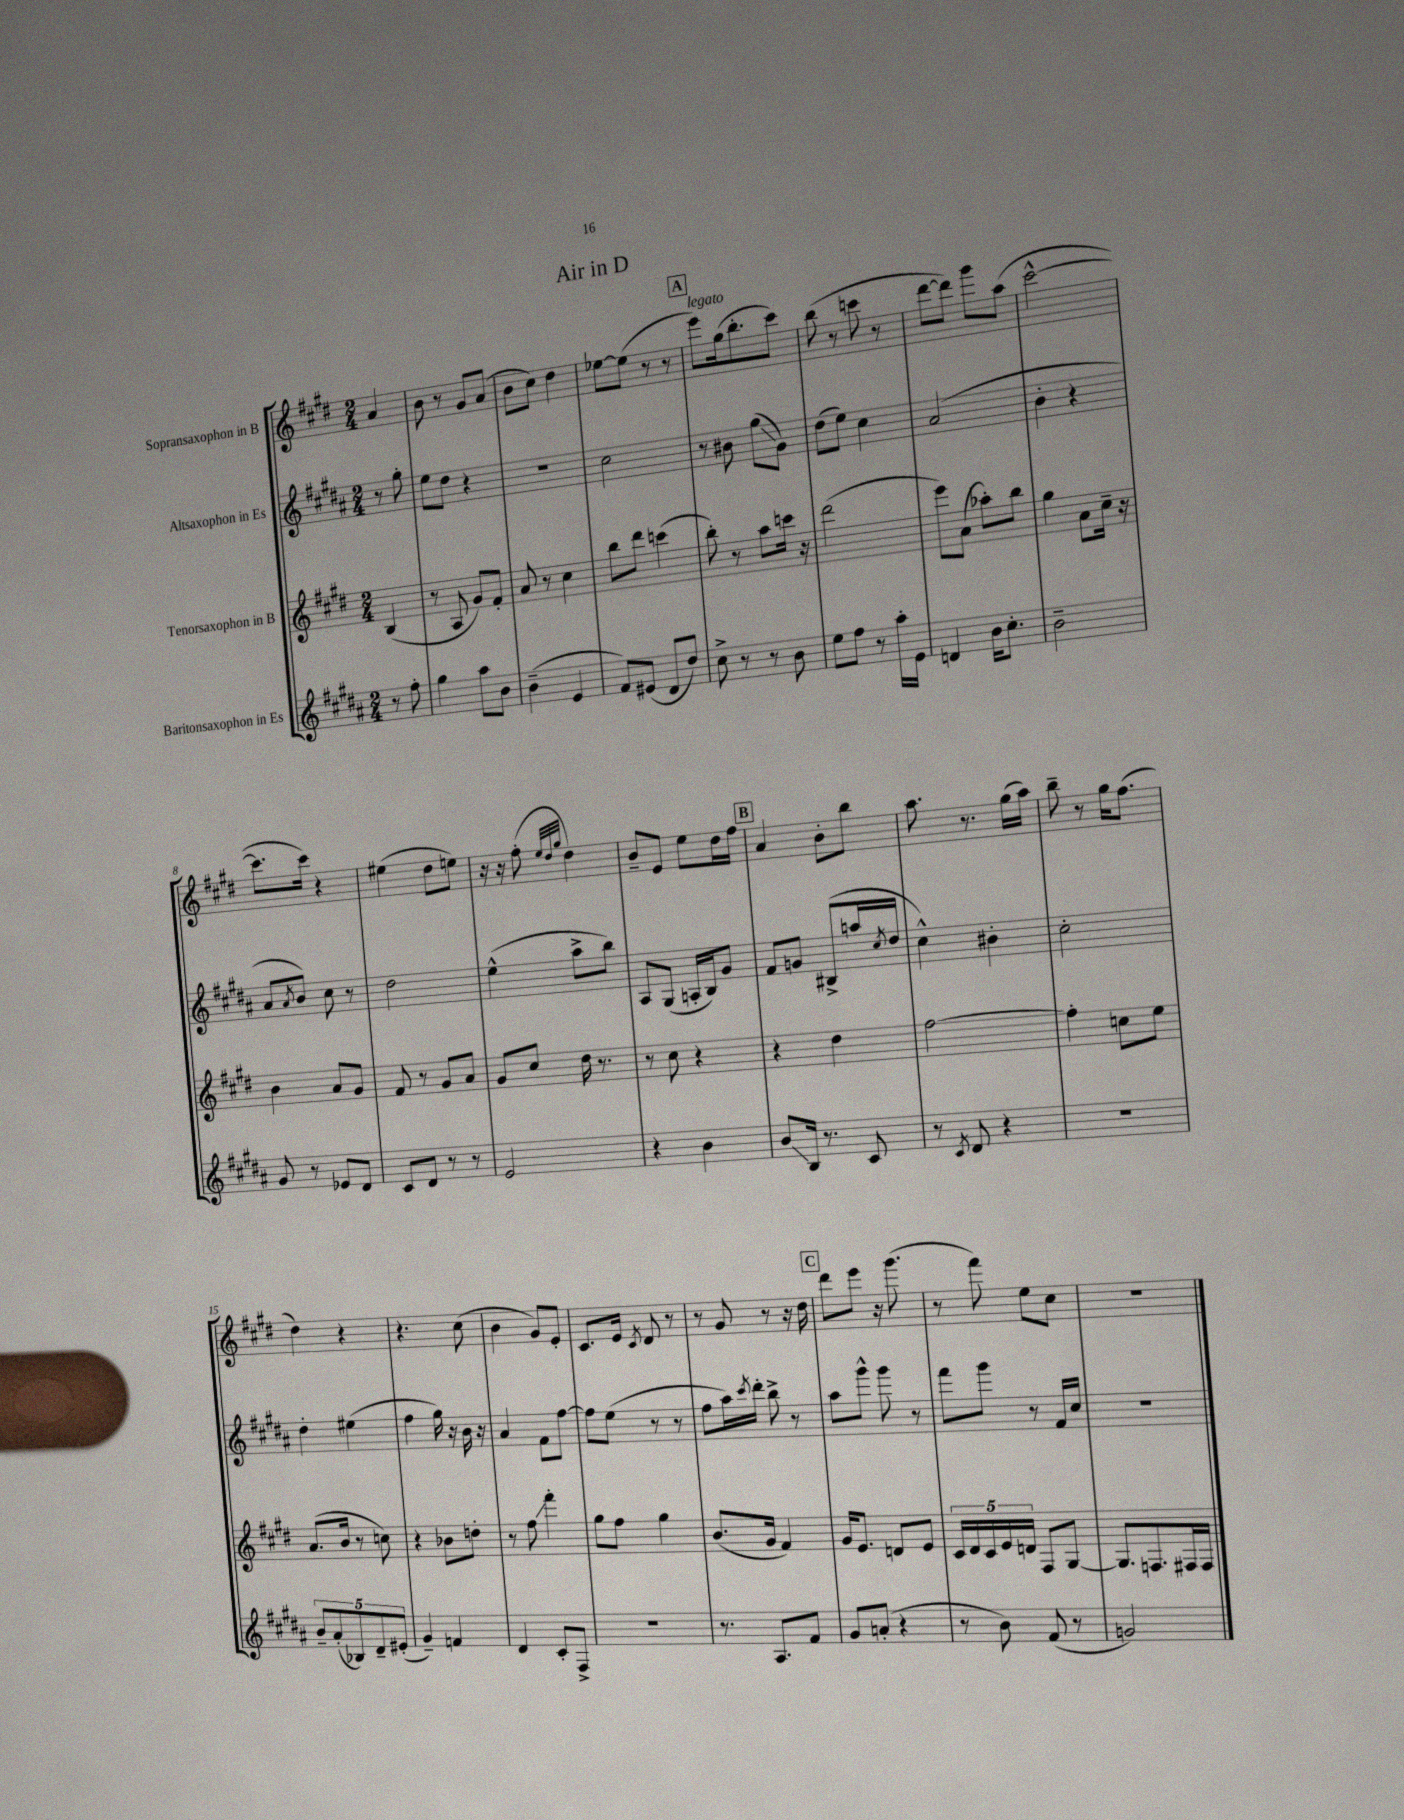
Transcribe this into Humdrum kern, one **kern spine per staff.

**kern	**kern	**kern	**kern
*staff4	*staff3	*staff2	*staff1
*clefG2	*clefG2	*clefG2	*clefG2
*k[f#c#g#d#a#]	*k[f#c#g#d#]	*k[f#c#g#d#a#]	*k[f#c#g#d#]
*M2/4	*M2/4	*M2/4	*M2/4
8r	(4B	8r	4a
8ff#'	.	8gg#'	.
=	=	=	=
4gg#	8r	8ee	8b
.	8A	8dd#	8r
8aa#	8g#)	4r	8g#
8b	8f#'	.	(8a
=	=	=	=
(4b~	8a	2r	8b
.	8r	.	8cc#)
4e	4cc#	.	4dd#
=	=	=	=
8f#)	8bb	2cc#	[8ee-
(8e#	8ddd#	.	(8ee-]
8d#	(4ccc	.	8r
8dd#)	.	.	8r
=	=	=	=
8cc#^	8bb')	8r	8eee)
8r	8r	8b#	(16gg#
.	.	.	8.bb'
8r	8aa	(8gg#	.
8b	16ccc	8g#)	8ccc#)
.	16r	.	.
=	=	=	=
8ee	(2ddd#	(8dd#	(8bb
8ff#	.	8ee)	8r
8r	.	4cc#	8ccc
16aa#'	.	.	8r
16e	.	.	.
=	=	=	=
4d	8eee)	(2a#	[8ddd#
.	(8a	.	8ddd#])
16b	8aa-')	.	8ggg#
8.cc#'	.	.	.
.	8bb	.	(8aa
=	=	=	=
2b~	4gg#	4b'	[2ccc#^^
.	8a	4r	.
.	16cc#~	.	.
.	16r	.	.
=	=	=	=
8g#	4b	8a#	8.ccc#]
.	.	8qa#	.
8r	.	8b)	.
.	.	.	16ccc#)
8e-	8a	8cc#	4r
8d#	8g#	8r	.
=	=	=	=
8c#	8f#	2dd#	(4ee#
8d#	8r	.	.
8r	8g#	.	8dd#
8r	8a	.	8ee)
=	=	=	=
2e	8g#	(4ee^^	16r
.	.	.	16r
.	8cc#	.	(8ff#'
.	.	.	32qqee
.	.	.	32qqdd#
.	.	.	32qqgg#
.	16dd#	8aa#^	4dd#)
.	8.r	.	.
.	.	8bb)	.
=	=	=	=
4r	8r	8A#	8b~
.	8cc#	(8G#	8e
4b	4r	16A'	8ee
.	.	16B)	.
.	.	8g#	16dd#
.	.	.	16ff#
=	=	=	=
8b	4r	8f#	4a
16B	.	8g	.
8.r	.	.	.
.	4dd#	(8B#^	8b'
8c#	.	16aa	8bb
.	.	8qcc#	.
.	.	16dd#	.
=	=	=	=
8r	[2ff#	4cc#^^)	8.aa
8qc#	.	.	.
8d#	.	.	.
.	.	.	8.r
4r	.	4b#'	.
.	.	.	(16gg#
.	.	.	16aa)
=	=	=	=
2r	4ff#']	2cc#'	8bb~
.	.	.	8r
.	8cc	.	16gg#
.	.	.	(8.ff#
.	8ee	.	.
=	=	=	=
10b~	(8.a	4dd#'	4dd#)
(10a#'	.	.	.
.	16b	.	.
10B-)	.	.	.
.	8r	(4ee#	4r
10d#~	.	.	.
.	8cc)	.	.
(10e#'	.	.	.
=	=	=	=
4g#~)	4r	4ff#	4.r
4f	8b-	16gg#)	.
.	.	16r	.
.	8dd'	16b	(8cc#
.	.	16r	.
=	=	=	=
4d#	8r	4a#	4b
.	8ff#	.	.
8c#'	4fff#'	8f#	8g#)
8F#^	.	[8ff#	8e'
=	=	=	=
2r	8gg#	8ff#]	8.c#
.	8ff#	(8ee	.
.	.	.	16e
.	.	.	8qc#
.	4gg#	8r	8d#
.	.	8r	8r
=	=	=	=
8.r	(8.b	8ff#	8r
.	.	16aa#)	8g#
.	.	8qccc#	.
8.A#	16g#	16ddd#'	.
.	4f#)	8bb^	8r
8f#	.	8r	16r
.	.	.	16dd#
=	=	=	=
8g#	16g#	8aa#	8ddd#
.	8.e	.	.
(8a'	.	8ggg#^^	8eee
4r	8d	8ggg#	16r
.	.	.	(8.ggg#
.	8e	8r	.
=	=	=	=
8r	20c#	8fff#	8r
.	20d#	.	.
.	20c#	.	.
8b)	.	8ggg#	8fff#)
.	20e	.	.
.	20d	.	.
(8f#	8F#	8r	8ee
8r	[8G#	16f#	8cc#
.	.	16cc#	.
=	=	=	=
2g)	8.G#]	2r	2r
.	8.F	.	.
.	16F#	.	.
.	16F#	.	.
==	==	==	==
*-	*-	*-	*-
